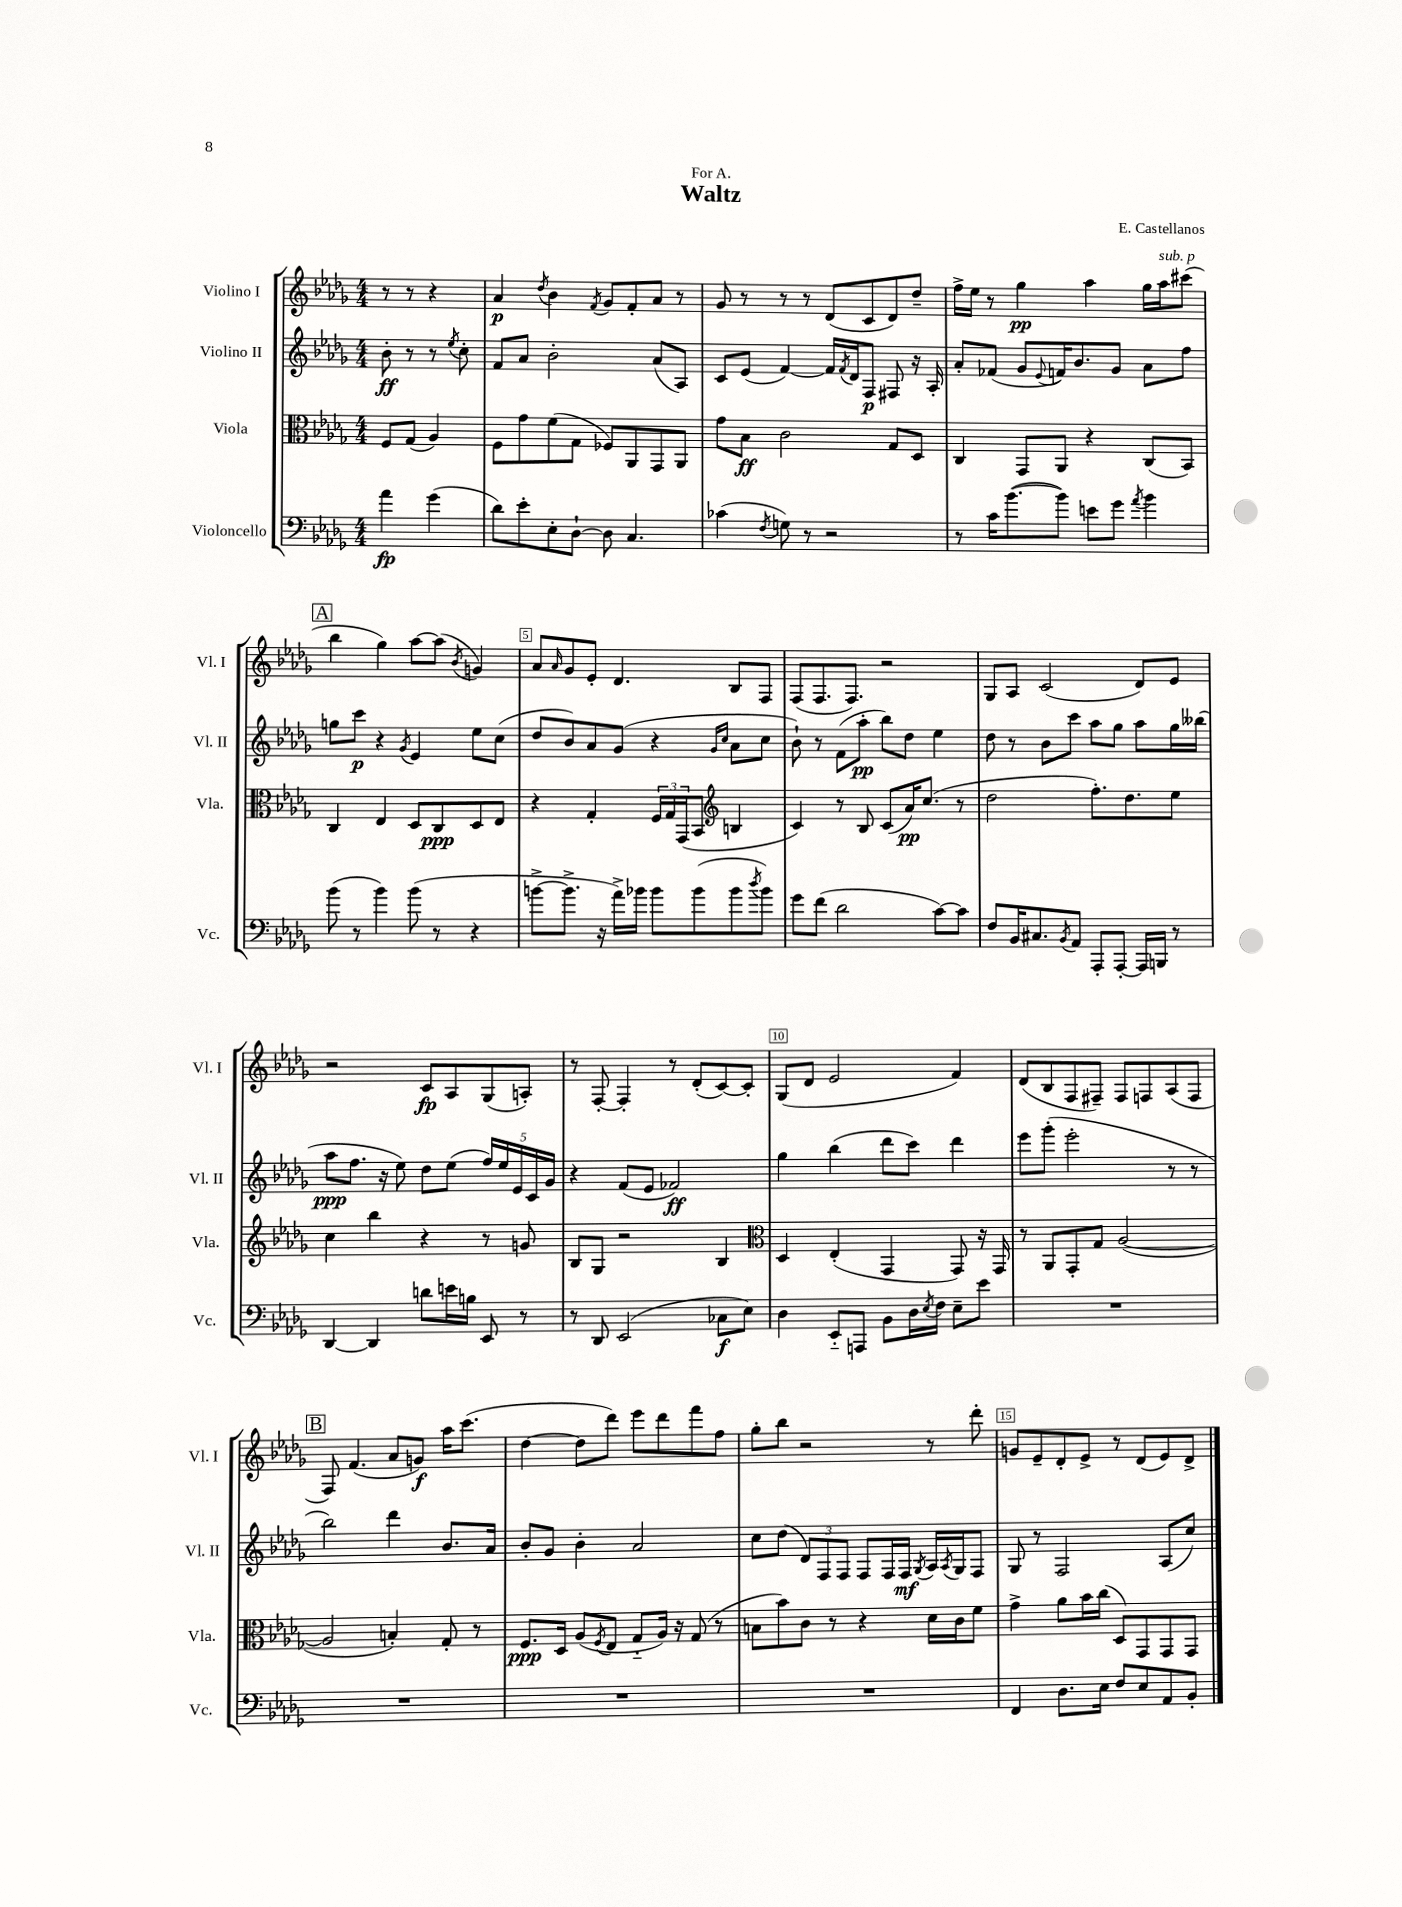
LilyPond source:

\header { title = "Waltz" composer = "E. Castellanos" dedication = "For A." }
<<
\new StaffGroup <<
\new Staff = "s0" \with { instrumentName = "Violino I" shortInstrumentName = "Vl. I" } {
    \clef treble \key des \major \numericTimeSignature \time 4/4 \partial 2
    r8 r8 r4 |
    aes'4\p \acciaccatura { des''8 } bes'4 \acciaccatura { f'8 } ges'8 f'8-. aes'8 r8 |
    ges'8 r8 r8 r8 des'8( c'8 des'8) des''8-- |
    f''16-> ees''16 r8 ges''4\pp aes''4 ges''16 aes''16^\markup { \italic "sub. p" } cis'''8( |
    \mark \markup { \box "A" } bes''4 ges''4) aes''8~ aes''8( \acciaccatura { bes'8 } g'4) |
    aes'8 \grace { aes'16 } ges'8 ees'8-. des'4. bes8 f8 |
    f8( f8. f8.) r2 |
    ges8 aes8 c'2( des'8) ees'8 |
    r2 c'8\fp aes8 ges8( a8-.) |
    r8 f8~-. f4-. r8 des'8-.( c'8~) c'8-. |
    ges8( des'8 ees'2 f'4) |
    des'8( bes8 f8 fis8--) fis8 f8 aes8( f8 |
    \mark \markup { \box "B" } f8) f'4.( aes'8 g'8\f) aes''16 c'''8.( |
    des''4~ des''8 des'''8) ees'''8 des'''8 f'''8 f''8 |
    ges''8-. bes''8 r2 r8 des'''8-. |
    g'8 ees'8-- des'8-. ees'8-> r8 des'8( ees'8) des'8-> \bar "|." |
}
\new Staff = "s1" \with { instrumentName = "Violino II" shortInstrumentName = "Vl. II" } {
    \clef treble \key des \major \numericTimeSignature \time 4/4 \partial 2
    bes'8-.\ff r8 r8 \acciaccatura { ees''8 } c''8-. |
    f'8 aes'8 bes'2-. aes'8( aes8) |
    c'8 ees'8( f'4~) f'16 \acciaccatura { f'8 } des'16 f8\p fis8 r16 aes16-. |
    aes'8-. fes'8( ges'8 \appoggiatura { ees'8 } f'16) bes'8. ges'8 aes'8 f''8 |
    \mark \markup { \box "A" } g''8 c'''8\p r4 \acciaccatura { ges'8 } ees'4 ees''8 c''8( |
    des''8 bes'8) aes'8 ges'8( r4 \grace { ges'16 c''16 } aes'8 c''8 |
    bes'8-!) r8 f'8( aes''8-.\pp bes''8) des''8 ees''4 |
    des''8 r8 bes'8 c'''8 aes''8 ges''8 aes''8 ges''16 beses''16( |
    aes''8\ppp f''8. r16 ees''8) des''8 ees''8( \tuplet 5/4 { f''16) ees''16 ees'16 c'16 ges'16 } |
    r4 f'8( ees'8 fes'2\ff) |
    ges''4 bes''4( des'''8 c'''8) des'''4 |
    ees'''8 ges'''8-.( ees'''2-. r8 r8 |
    \mark \markup { \box "B" } bes''2) des'''4 bes'8. aes'16 |
    bes'8-. ges'8 bes'4-. aes'2 |
    c''8 des''8( \tuplet 3/2 { des'8) f8 f8 } f8 f16 f16\mf \acciaccatura { ges8 } aes16 \acciaccatura { aes8 } ges16 f8 |
    ges8 r8 f2 aes8( c''8) \bar "|." |
}
\new Staff = "s2" \with { instrumentName = "Viola" shortInstrumentName = "Vla." } {
    \clef alto \key des \major \numericTimeSignature \time 4/4 \partial 2
    f8 ges8( aes4) |
    f8 ges'8 f'8( ges8 fes8) aes,8 ges,8 aes,8 |
    ges'8 bes8\ff c'2 ges8 des8 |
    c4 ges,8 aes,8 r4 c8( bes,8) |
    \mark \markup { \box "A" } c4 ees4 des8 c8\ppp des8 ees8 |
    r4 ges4-. \tuplet 3/2 { f16 ges16 ges,16( } bes,8 \clef treble b4 |
    c'4) r8 bes8 c'8( aes'16\pp) c''8.( r8 |
    des''2 f''8.-.) des''8. ees''8 |
    c''4 bes''4 r4 r8 g'8 |
    bes8 ges8 r2 bes4 |
    \clef alto des4 ees4-.( ges,4 ges,8) r16 ges,16 |
    r8 aes,8 ges,8-. ges8 aes2~( |
    \mark \markup { \box "B" } aes2 b4-.) ges8-. r8 |
    f8.\ppp des16 aes8( \acciaccatura { f8 } ees8 ges8-_ aes16) r16 ges8( r8 |
    b8 bes'8) c'8 r8 r4 des'16 c'16 f'8 |
    ges'4-> aes'8 bes'16 c''16( des8) ges,8 ges,8 ges,8 \bar "|." |
}
\new Staff = "s3" \with { instrumentName = "Violoncello" shortInstrumentName = "Vc." } {
    \clef bass \key des \major \numericTimeSignature \time 4/4 \partial 2
    aes'4\fp ges'4( |
    des'8) ees'8-. ees8-. des8~-! des8 c4. |
    ces'4( \acciaccatura { f8 } g8) r8 r2 |
    r8 c'16 bes'8.~( bes'8) e'8 ges'8 \acciaccatura { aes'8 } bes'4 |
    \mark \markup { \box "A" } bes'8( r8 bes'4) bes'8( r8 r4 |
    b'8~-> b'8.-> r16 aes'16->) bes'16 bes'8 bes'8( bes'8 \acciaccatura { des''8 } bes'8) |
    ges'8 f'8( des'2 c'8~) c'8 |
    f8 bes,16 cis8. \acciaccatura { bes,8 } aes,8 aes,,8-. aes,,8~-. aes,,16 b,,16 r8 |
    des,4~ des,4 d'8 e'16 b16 ees,8 r8 |
    r8 des,8 ees,2( ces8\f ees8) |
    des4 ees,8-_ a,,8 bes,8 des16 \acciaccatura { ees8 } f16 ees8-- ees'8 |
    R1 |
    \mark \markup { \box "B" } R1 |
    R1 |
    R1 |
    f,4 des8. ees16 f8 ees8 aes,8 bes,8-. \bar "|." |
}
>>
>>
\layout { \context { \Score \override BarNumber.break-visibility = ##(#f #t #t) barNumberVisibility = #(every-nth-bar-number-visible 5) \override BarNumber.stencil = #(make-stencil-boxer 0.1 0.3 ly:text-interface::print) } }
